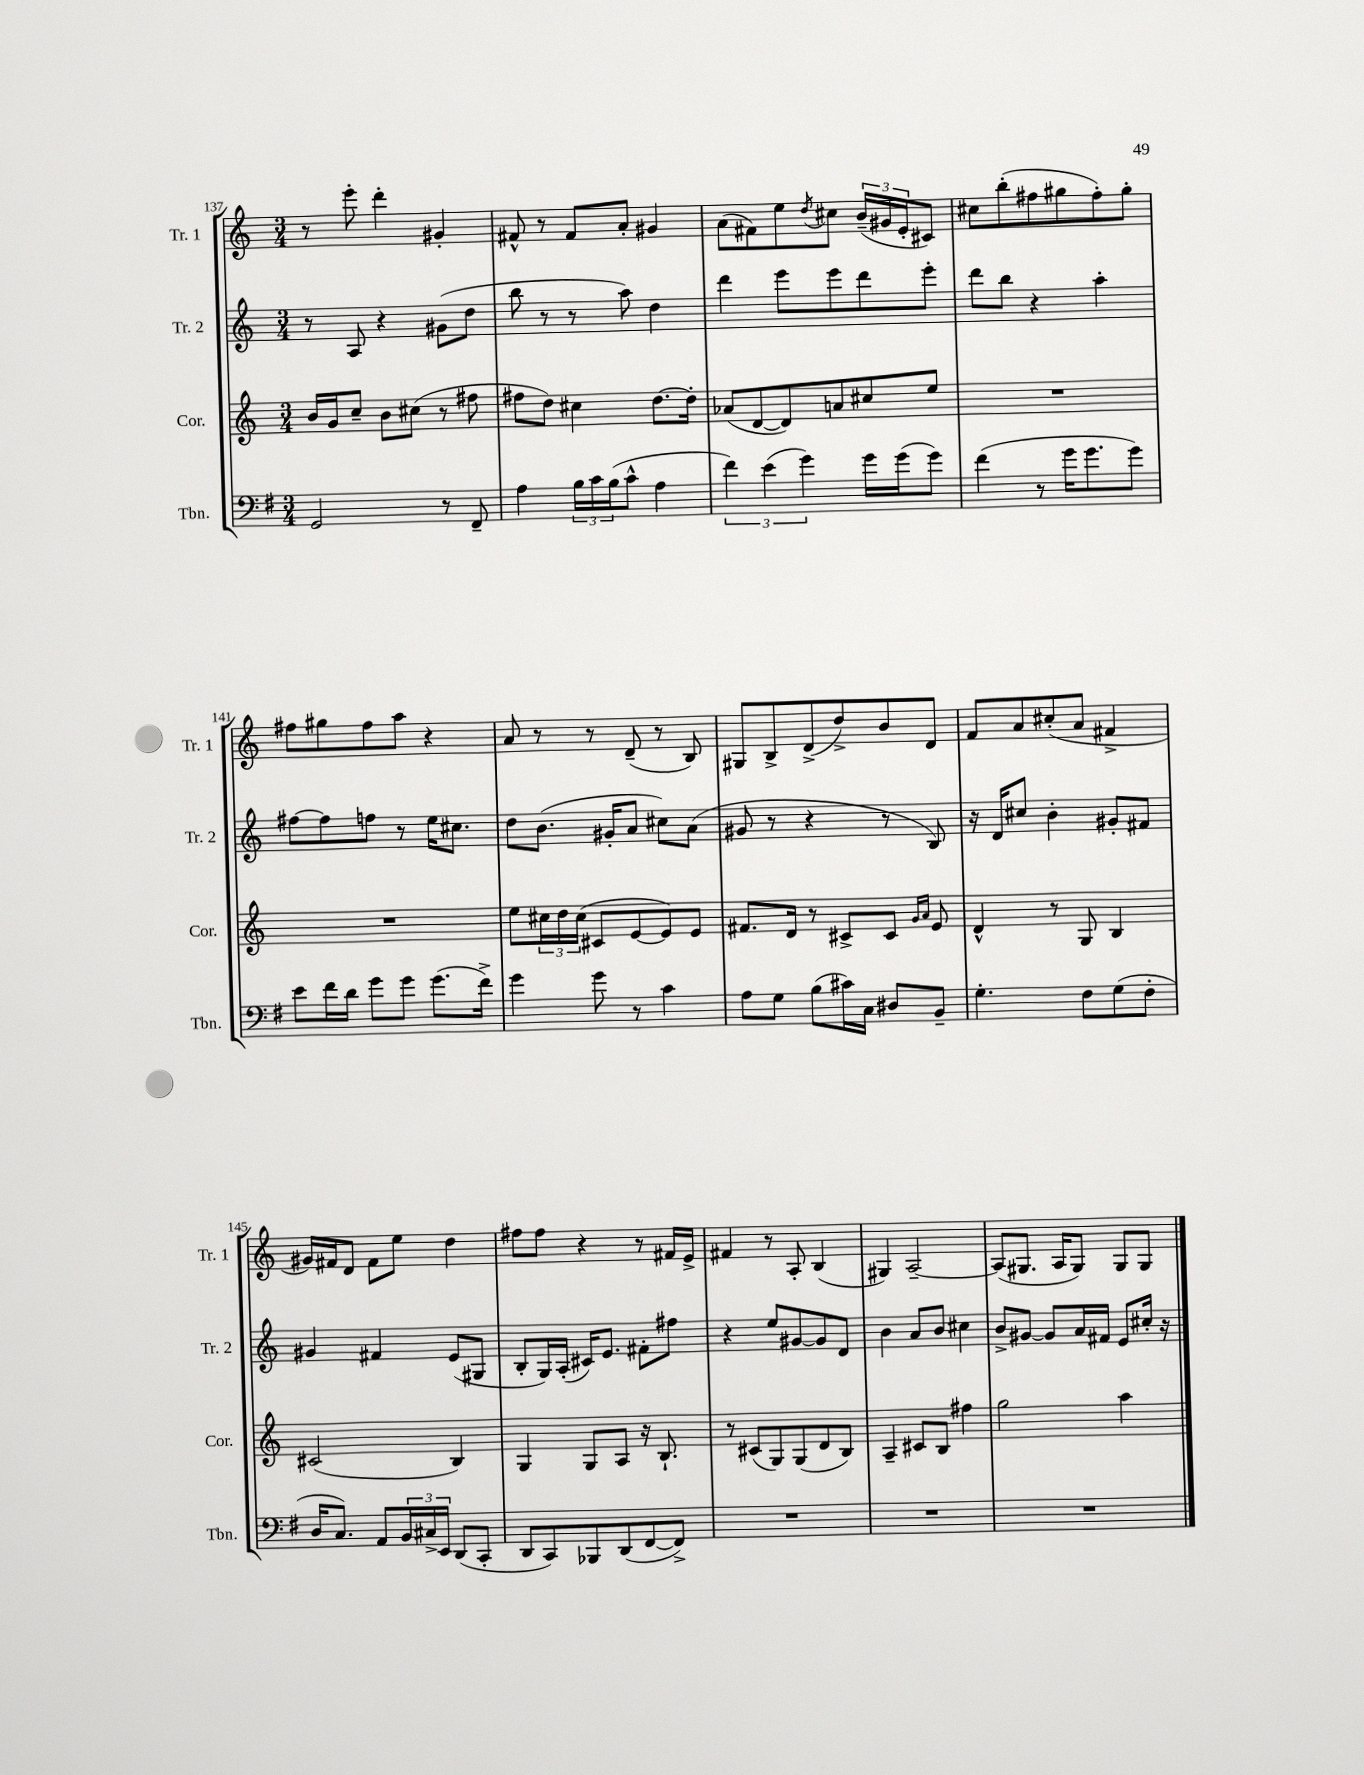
<<
\new StaffGroup <<
\new Staff = "s0" \with { instrumentName = "Tr. 1" shortInstrumentName = "Tr. 1" } {
    \clef treble \key c \major \numericTimeSignature \time 3/4
    r8 e'''8-. d'''4-. gis'4-. |
    fis'8-^ r8 fis'8 a'8-. gis'4 |
    a'8( fis'8) e''8 \acciaccatura { d''8 } cis''8 \tuplet 3/2 { b'16--( gis'16 e'16-. } cis'8) |
    cis''8 b''8-.( fis''8 gis''8 fis''8-.) gis''8-. |
    fis''8 gis''8 fis''8 a''8 r4 |
    a'8 r8 r8 d'8--( r8 b8) |
    gis8 b8-> d'8->( d''8->) b'8 d'8 |
    f'8 a'8 cis''8-.( a'8 fis'4-> |
    gis'16) fis'16 d'8 fis'8 e''8 d''4 |
    fis''8 fis''8 r4 r8 fis'16 e'16-> |
    fis'4 r8 a8-. b4( |
    gis4) a2~-- |
    a8( gis8. a16 gis8) gis8 gis8 \bar "|." |
}
\new Staff = "s1" \with { instrumentName = "Tr. 2" shortInstrumentName = "Tr. 2" } {
    \clef treble \key c \major \numericTimeSignature \time 3/4
    r8 a8 r4 gis'8( d''8 |
    b''8 r8 r8 a''8) d''4 |
    d'''4 e'''8 e'''8 d'''8 e'''8-. |
    d'''8 b''8 r4 a''4-. |
    fis''8~ fis''8 f''8 r8 e''16 cis''8. |
    d''8 b'8.( gis'16-. a'8 cis''8) a'8( |
    gis'8 r8 r4 r8 b8) |
    r16 d'16 cis''8 b'4-. gis'8-. fis'8 |
    gis'4 fis'4 e'8( gis8 |
    b8-. g16) a16-.( cis'16) e'8. fis'8-. fis''8 |
    r4 e''8 gis'8~ gis'8 d'8 |
    b'4 a'8 b'8 cis''4 |
    b'8-> gis'8~ gis'8 a'16 fis'16 e'8 cis''16-. r16 \bar "|." |
}
\new Staff = "s2" \with { instrumentName = "Cor." shortInstrumentName = "Cor." } {
    \clef treble \key c \major \numericTimeSignature \time 3/4
    b'16 g'16 c''8-- b'8 cis''8( r8 fis''8 |
    fis''8 d''8) cis''4 d''8.~ d''16-. |
    aes'8( d'8~ d'8) a'8 cis''8 e''8 |
    R2. |
    R2. |
    e''8 \tuplet 3/2 { cis''16 d''16 cis''16( } cis'8 e'8~ e'8) e'8 |
    fis'8. d'16 r8 cis'8-> cis'8 \grace { g'16 a'16 } e'8 |
    d'4-^ r8 g8 b4 |
    cis'2( b4) |
    g4 g8 a8 r16 b8.-! |
    r8 cis'8( g8) g8( d'8 b8) |
    a4-- cis'8 b8 fis''4 |
    g''2 a''4 \bar "|." |
}
\new Staff = "s3" \with { instrumentName = "Tbn." shortInstrumentName = "Tbn." } {
    \clef bass \key g \major \numericTimeSignature \time 3/4
    g,2 r8 fis,8-- |
    a4 \tuplet 3/2 { b16 c'16 b16( } c'8-^ a4 |
    \tuplet 3/2 { fis'4) e'4( g'4) } g'16 g'16( g'8) |
    fis'4( r8 g'16 g'8. g'8) |
    e'8 fis'16 d'16 g'8 g'8 g'8.( fis'16->) |
    g'4 g'8 r8 c'4 |
    a8 g8 b8( cis'16) c16 dis8 b,8-- |
    g4.-. fis8 g8( fis8-. |
    d16 c8.) a,8 \tuplet 3/2 { b,16 cis16-> e,16 } d,8( c,8-. |
    d,8 c,8) bes,,8 d,8( fis,8~ fis,8->) |
    R2. |
    R2. |
    R2. \bar "|." |
}
>>
>>
\layout { \context { \Score currentBarNumber = #137 } }
